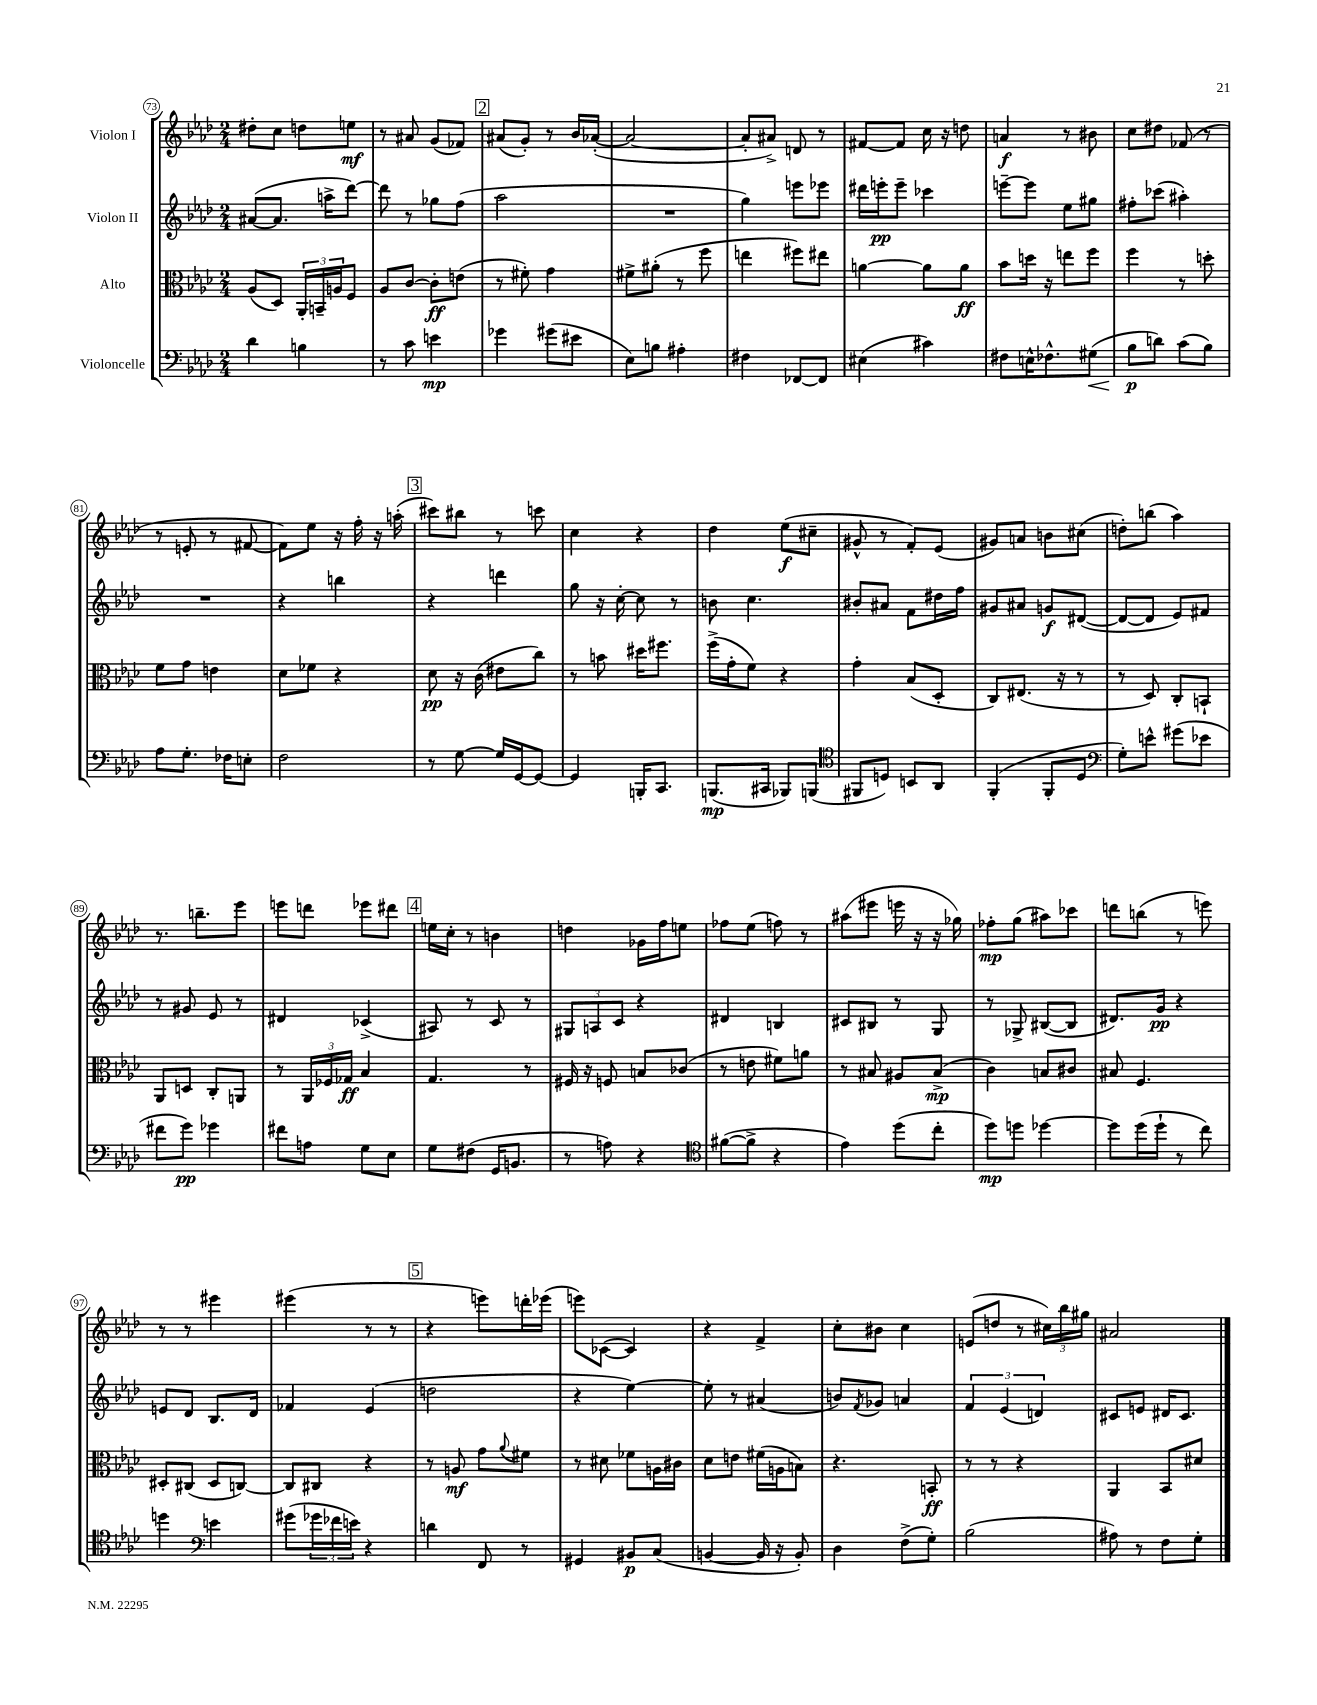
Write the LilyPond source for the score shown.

<<
\new StaffGroup <<
\new Staff = "s0" \with { instrumentName = "Violon I" } {
    \clef treble \key aes \major \numericTimeSignature \time 2/4
    dis''8-. c''8 d''8 e''8\mf |
    r8 ais'8 g'8( fes'8) |
    \mark \markup { \box "2" } ais'8( g'8-.) r8 bes'16 aes'16~-.( |
    aes'2~ |
    aes'8-. ais'8->) d'8 r8 |
    fis'8~ fis'8 c''16 r16 d''8 |
    a'4\f r8 bis'8 |
    c''8 dis''8 fes'8( r8 |
    r8 e'8-. r8 fis'8~ |
    fis'8) ees''8 r16 f''16-. r16 a''16-.( |
    \mark \markup { \box "3" } cis'''8) bis''8 r8 c'''8 |
    c''4 r4 |
    des''4 ees''8\f( cis''8-- |
    gis'8-^ r8 f'8-.) ees'8( |
    gis'8) a'8 b'8 cis''8( |
    d''8-.) b''8( aes''4) |
    r8. b''8.-- ees'''8 |
    e'''8 d'''8 ees'''8 dis'''8 |
    \mark \markup { \box "4" } e''16 c''16-. r8 b'4 |
    d''4 ges'16 f''16 e''8 |
    fes''8 ees''8( f''8) r8 |
    ais''8( eis'''8 e'''16 r16 r16 ges''16) |
    fes''8-.\mp g''8( ais''8) ces'''8 |
    d'''8 b''8( r8 e'''8) |
    r8 r8 eis'''4 |
    eis'''4( r8 r8 |
    \mark \markup { \box "5" } r4 e'''8) d'''16-. ees'''16( |
    e'''8) ces'8~( ces'4) |
    r4 f'4-> |
    c''8-. bis'8 c''4 |
    e'8( d''8 r8 \tuplet 3/2 { cis''16) bes''16 gis''16 } |
    ais'2 \bar "|." |
}
\new Staff = "s1" \with { instrumentName = "Violon II" } {
    \clef treble \key aes \major \numericTimeSignature \time 2/4
    ais'8~( ais'8. a''16-> des'''8~) |
    des'''8 r8 ges''8 f''8( |
    \mark \markup { \box "2" } aes''2 |
    R2 |
    g''4) e'''8 ees'''8 |
    dis'''16 e'''16-.\pp e'''8-- ces'''4 |
    e'''8~-- e'''8 ees''8 gis''8 |
    fis''8-. ces'''8( ais''4-.) |
    R2 |
    r4 b''4 |
    \mark \markup { \box "3" } r4 d'''4 |
    g''8 r16 c''16~-. c''8 r8 |
    b'8 c''4. |
    bis'8-. ais'8 f'8 dis''16 f''16 |
    gis'8 ais'8 g'8\f dis'8~( |
    dis'8~ dis'8 ees'8) fis'8 |
    r8 gis'8 ees'8 r8 |
    dis'4 ces'4->( |
    \mark \markup { \box "4" } ais8) r8 c'8 r8 |
    \tuplet 3/2 { gis8 a8 c'8 } r4 |
    dis'4 b4 |
    cis'8 bis8 r8 g8 |
    r8 ges8-> bis8~( bis8 |
    dis'8.) g'16\pp r4 |
    e'8 des'8 bes8. des'16 |
    fes'4 ees'4( |
    \mark \markup { \box "5" } d''2 |
    r4 ees''4~) |
    ees''8-. r8 ais'4( |
    b'8) \acciaccatura { f'8 } ges'8 a'4 |
    \tuplet 3/2 { f'4 ees'4( d'4) } |
    cis'8 e'8 dis'16 cis'8. \bar "|." |
}
\new Staff = "s2" \with { instrumentName = "Alto" } {
    \clef alto \key aes \major \numericTimeSignature \time 2/4
    aes8( des8) \tuplet 3/2 { aes,16-. b,16-- a16 } f8 |
    aes8 c'8~ c'8-.\ff e'8( |
    \mark \markup { \box "2" } r8 fis'8-.) g'4 |
    fis'8-> ais'8-.( r8 f''8 |
    e''4 fis''8) eis''8 |
    a'4~ a'8 a'8\ff |
    bes'8 d''16 r16 e''8 f''8 |
    f''4 r8 d''8-. |
    f'8 g'8 e'4 |
    des'8 fes'8 r4 |
    \mark \markup { \box "3" } des'8\pp r16 c'16( eis'8 c''8) |
    r8 b'8 dis''16 fis''8. |
    f''16->( g'16-. f'8) r4 |
    g'4-. bes8( des8-. |
    c8) eis8.( r16 r8 |
    r8 des8) c8-. b,8-! |
    aes,8 d8 c8-. a,8 |
    r8 \tuplet 3/2 { aes,16 fes16 ges16\ff } bes4 |
    \mark \markup { \box "4" } g4. r8 |
    fis16 r16 f8 b8 ces'8( |
    r8 e'8 fis'8) a'8 |
    r8 bis8 ais8 bis8->\mp( |
    c'4) b8 cis'8 |
    bis8 f4. |
    dis8-. cis8( dis8 c8~) |
    c8 cis8 r4 |
    \mark \markup { \box "5" } r8 a8\mf g'8 \appoggiatura { aes'8 } fis'8 |
    r8 dis'8 fes'8 a16 cis'16 |
    des'8 e'8 fis'16( a16 b8) |
    r4. b,8-.\ff |
    r8 r8 r4 |
    aes,4 bes,8 dis'8 \bar "|." |
}
\new Staff = "s3" \with { instrumentName = "Violoncelle" } {
    \clef bass \key aes \major \numericTimeSignature \time 2/4
    des'4 b4 |
    r8 c'8 e'4\mp |
    \mark \markup { \box "2" } ges'4 gis'8( eis'8 |
    ees8) b8 ais4-. |
    fis4 fes,8~ fes,8 |
    eis4( cis'4) |
    fis8 e16-^ fes8.-^ gis8\<( |
    bes8\p\! d'8) c'8( bes8) |
    aes8 g8.-. fes16 e8-. |
    f2 |
    \mark \markup { \box "3" } r8 g8~ g16 g,16~ g,8~ |
    g,4 b,,16-. c,8. |
    b,,8.\mp( cis,16 bes,,8) b,,8( |
    \clef tenor fis,8 d8) b,8 aes,8 |
    f,4-.( f,8-. des8 |
    \clef bass g8-.) e'8-^ gis'8( ees'8 |
    fis'8 g'8\pp) ges'4 |
    fis'8 a8 g8 ees8 |
    \mark \markup { \box "4" } g8 fis8( g,16 b,8. |
    r8 a8) r4 |
    \clef tenor fis'8~( fis'8-> r4 |
    ees'4) des''8( c''8-. |
    des''8\mp) d''8 des''4~ |
    des''8 des''16( des''16-! r8 c''8) |
    d''4 \clef bass e'4 |
    gis'8( \tuplet 3/2 { ges'16 fes'16 e'16) } r4 |
    \mark \markup { \box "5" } d'4 f,8 r8 |
    gis,4 bis,8\p c8( |
    b,4~ b,16 r16 b,8-.) |
    des4 f8->( g8-.) |
    bes2( |
    ais8) r8 f8 g8-. \bar "|." |
}
>>
>>
\layout { \context { \Score currentBarNumber = #73 \override BarNumber.stencil = #(make-stencil-circler 0.1 0.3 ly:text-interface::print) } }
